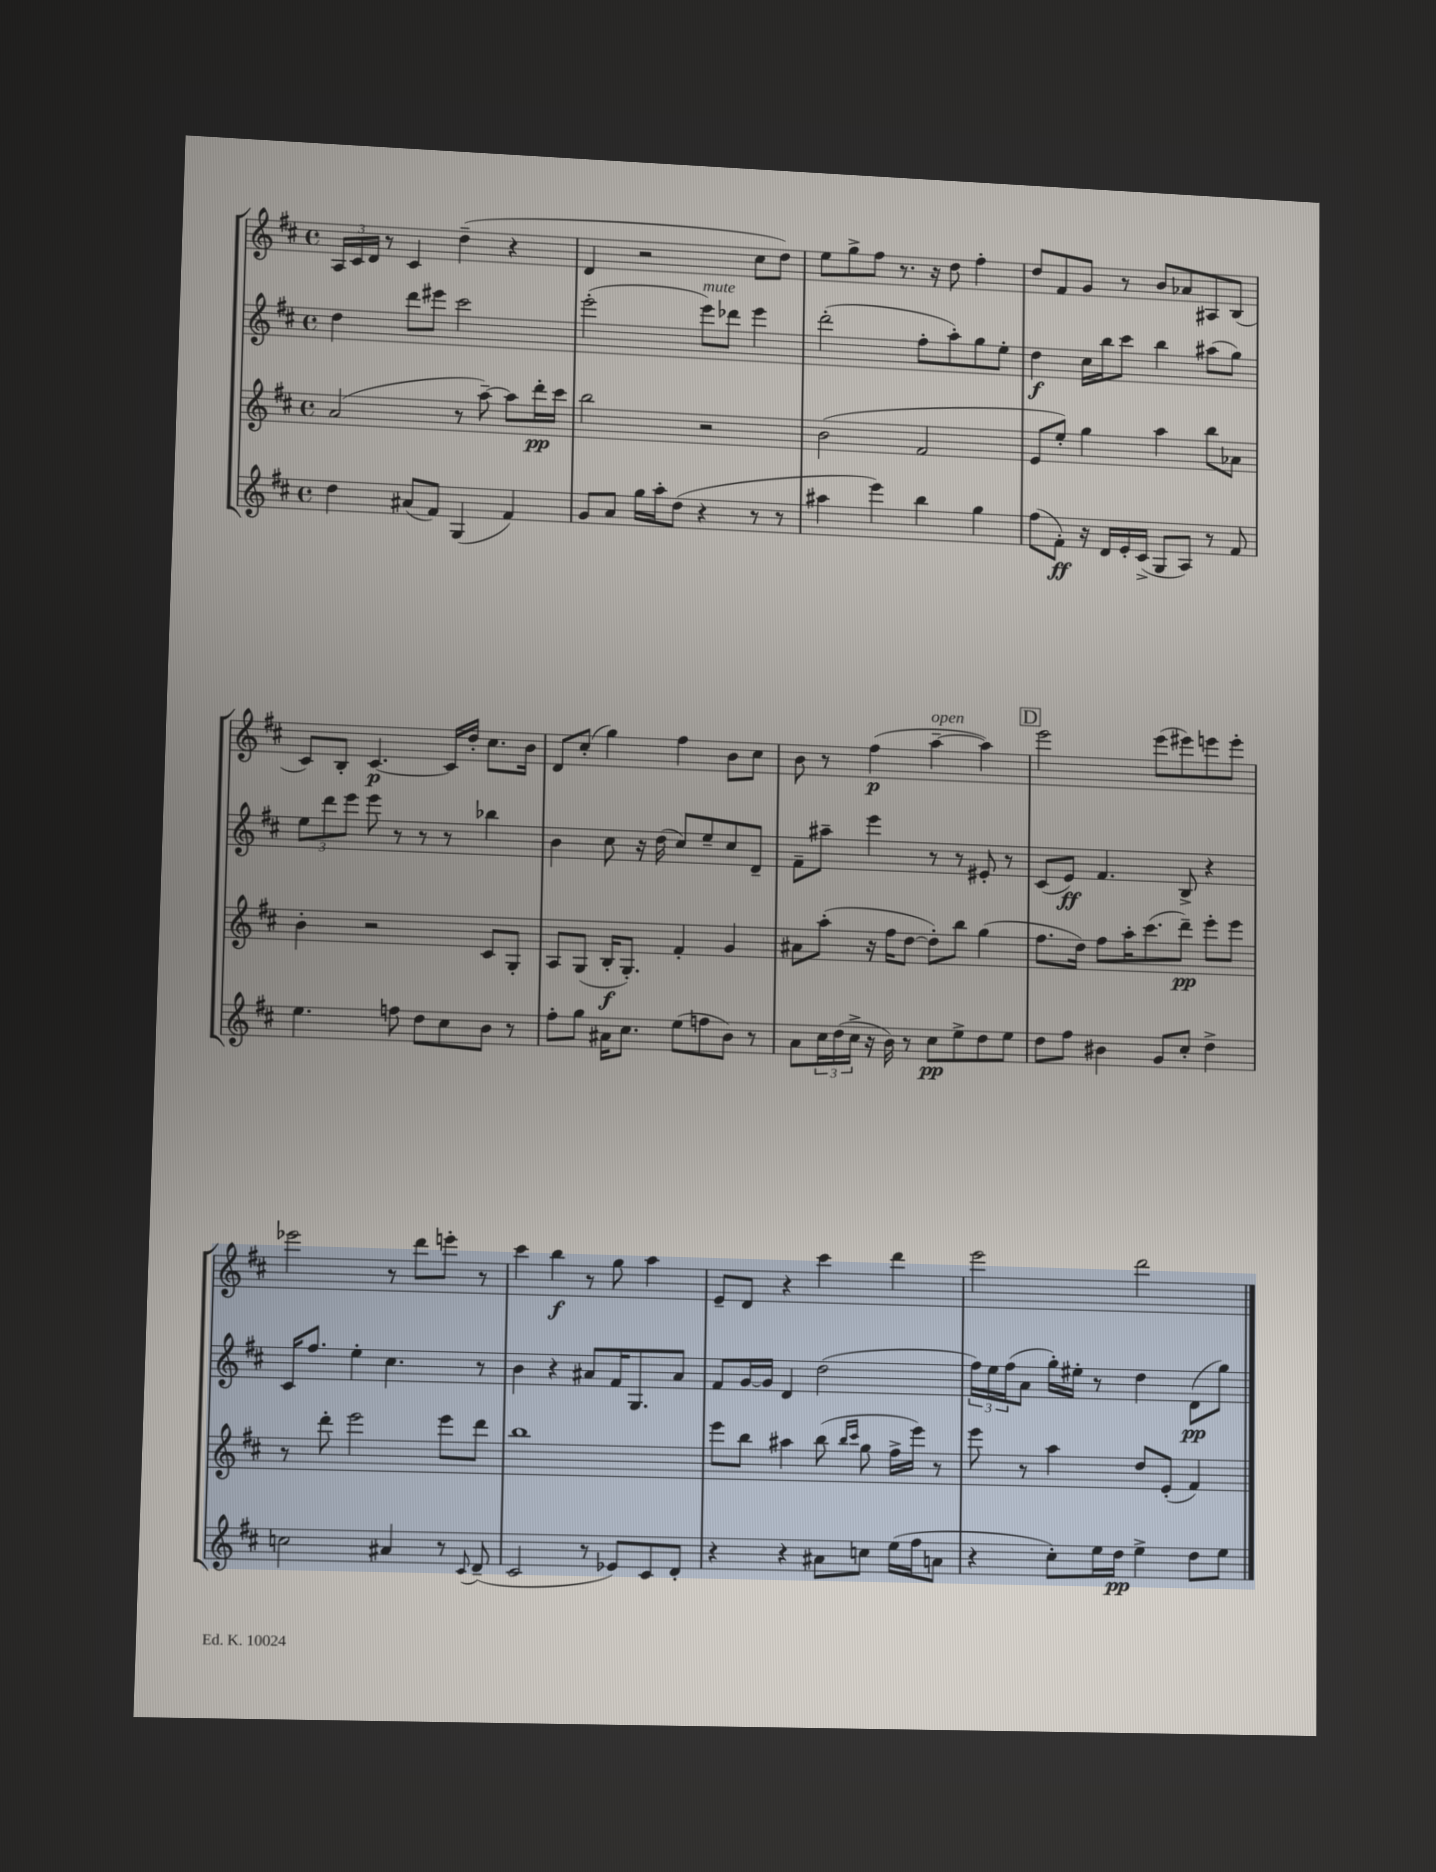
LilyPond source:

<<
\new StaffGroup <<
\new Staff = "s0" {
    \clef treble \key d \major \defaultTimeSignature \time 4/4
    \tuplet 3/2 { a16 cis'16 d'16 } r8 cis'4 d''4--( r4 |
    d'4 r2 cis''8 d''8) |
    e''8 g''8-> fis''8 r8. r16 d''8 fis''4-. |
    d''8 fis'8 g'8 r8 b'8 aes'8 ais8 b8( |
    cis'8) b8-. cis'4.~\p cis'16 d''16-. cis''8. b'16 |
    d'8 cis''8-.( g''4) fis''4 b'8 cis''8 |
    b'8 r8 fis''4\p( a''4~--^\markup { \italic "open" } a''4) |
    \mark \markup { \box "D" } e'''2 e'''8( eis'''8) e'''8 e'''8-. |
    ees'''2 r8 d'''8 e'''8-. r8 |
    cis'''4 b''4\f r8 g''8 a''4 |
    e'8-- d'8 r4 cis'''4 d'''4 |
    e'''2 d'''2 \bar "|." |
}
\new Staff = "s1" {
    \clef treble \key d \major \defaultTimeSignature \time 4/4
    d''4 d'''8 eis'''8 cis'''2 |
    e'''2-.( e'''8^\markup { \italic "mute" }) des'''8 e'''4 |
    d'''2-.( fis''8-. a''8-.) g''8 e''8-. |
    d''4\f cis''16 b''16 cis'''8 b''4 ais''8( g''8) |
    \tuplet 3/2 { e''8 d'''8 e'''8 } e'''8 r8 r8 r8 bes''4 |
    b'4 cis''8 r16 d''16( cis''8) e''8-- cis''8 d'8-- |
    fis'8-- ais''8-- e'''4 r8 r8 eis'8-. r8 |
    \mark \markup { \box "D" } cis'8( e'8\ff) fis'4. b8-> r4 |
    cis'16 fis''8. e''4-. cis''4. r8 |
    b'4 r4 ais'8 fis'16 g8. ais'8 |
    fis'8 g'16~ g'16 d'4 d''2( |
    \tuplet 3/2 { fis''16) e''16 fis''16( } a'8 g''16-.) eis''16-. r8 d''4 d'8\pp( g''8) \bar "|." |
}
\new Staff = "s2" {
    \clef treble \key d \major \defaultTimeSignature \time 4/4
    a'2( r8 a''8~--) a''8 d'''16-.\pp cis'''16 |
    b''2 r2 |
    b'2( fis'2 |
    e'8 e''8-.) g''4 a''4 b''8 aes'8 |
    b'4-. r2 cis'8 g8-. |
    a8 g8( b16-.\f g8.-.) fis'4-. g'4 |
    ais'8 a''8-.( r16 fis''16 d''8~ d''8-.) b''8 g''4( |
    \mark \markup { \box "D" } fis''8. d''16) fis''8 a''16-. cis'''8.( d'''8--\pp) e'''8-. e'''8 |
    r8 d'''8-. e'''2 e'''8 d'''8 |
    b''1 |
    e'''8 b''8 ais''4 b''8( \grace { b''16 cis'''16 } g''8 fis''16-> e'''16) r8 |
    e'''8 r8 a''4 d''8 e'8-.( fis'4) \bar "|." |
}
\new Staff = "s3" {
    \clef treble \key d \major \defaultTimeSignature \time 4/4
    d''4 ais'8( fis'8) g4( fis'4) |
    g'8 a'8 g''16 a''16-. d''8( r4 r8 r8 |
    ais''4 e'''4) b''4 g''4 |
    fis''8( fis'8-.\ff) r16 d'16 e'16-. cis'16->( g8 a8) r8 fis'8 |
    e''4. f''8 d''8 cis''8 b'8 r8 |
    fis''8-. g''8 ais'16 cis''8. e''8( f''8 b'8) r8 |
    a'8 \tuplet 3/2 { cis''16 d''16( cis''16-> } r16 b'16) r8 cis''8\pp e''8-> d''8 e''8 |
    \mark \markup { \box "D" } d''8 fis''8 bis'4 g'8 cis''8-. d''4-> |
    c''2 ais'4 r8 \appoggiatura { cis'8 } d'8--( |
    cis'2 r8 ees'8) cis'8 d'8-. |
    r4 r4 ais'8 c''8 e''16( fis''16 a'8 |
    r4 cis''8-.) e''16 d''16\pp e''4-> d''8 e''8 \bar "|." |
}
>>
>>
\layout { \context { \Score \remove "Bar_number_engraver" } }
